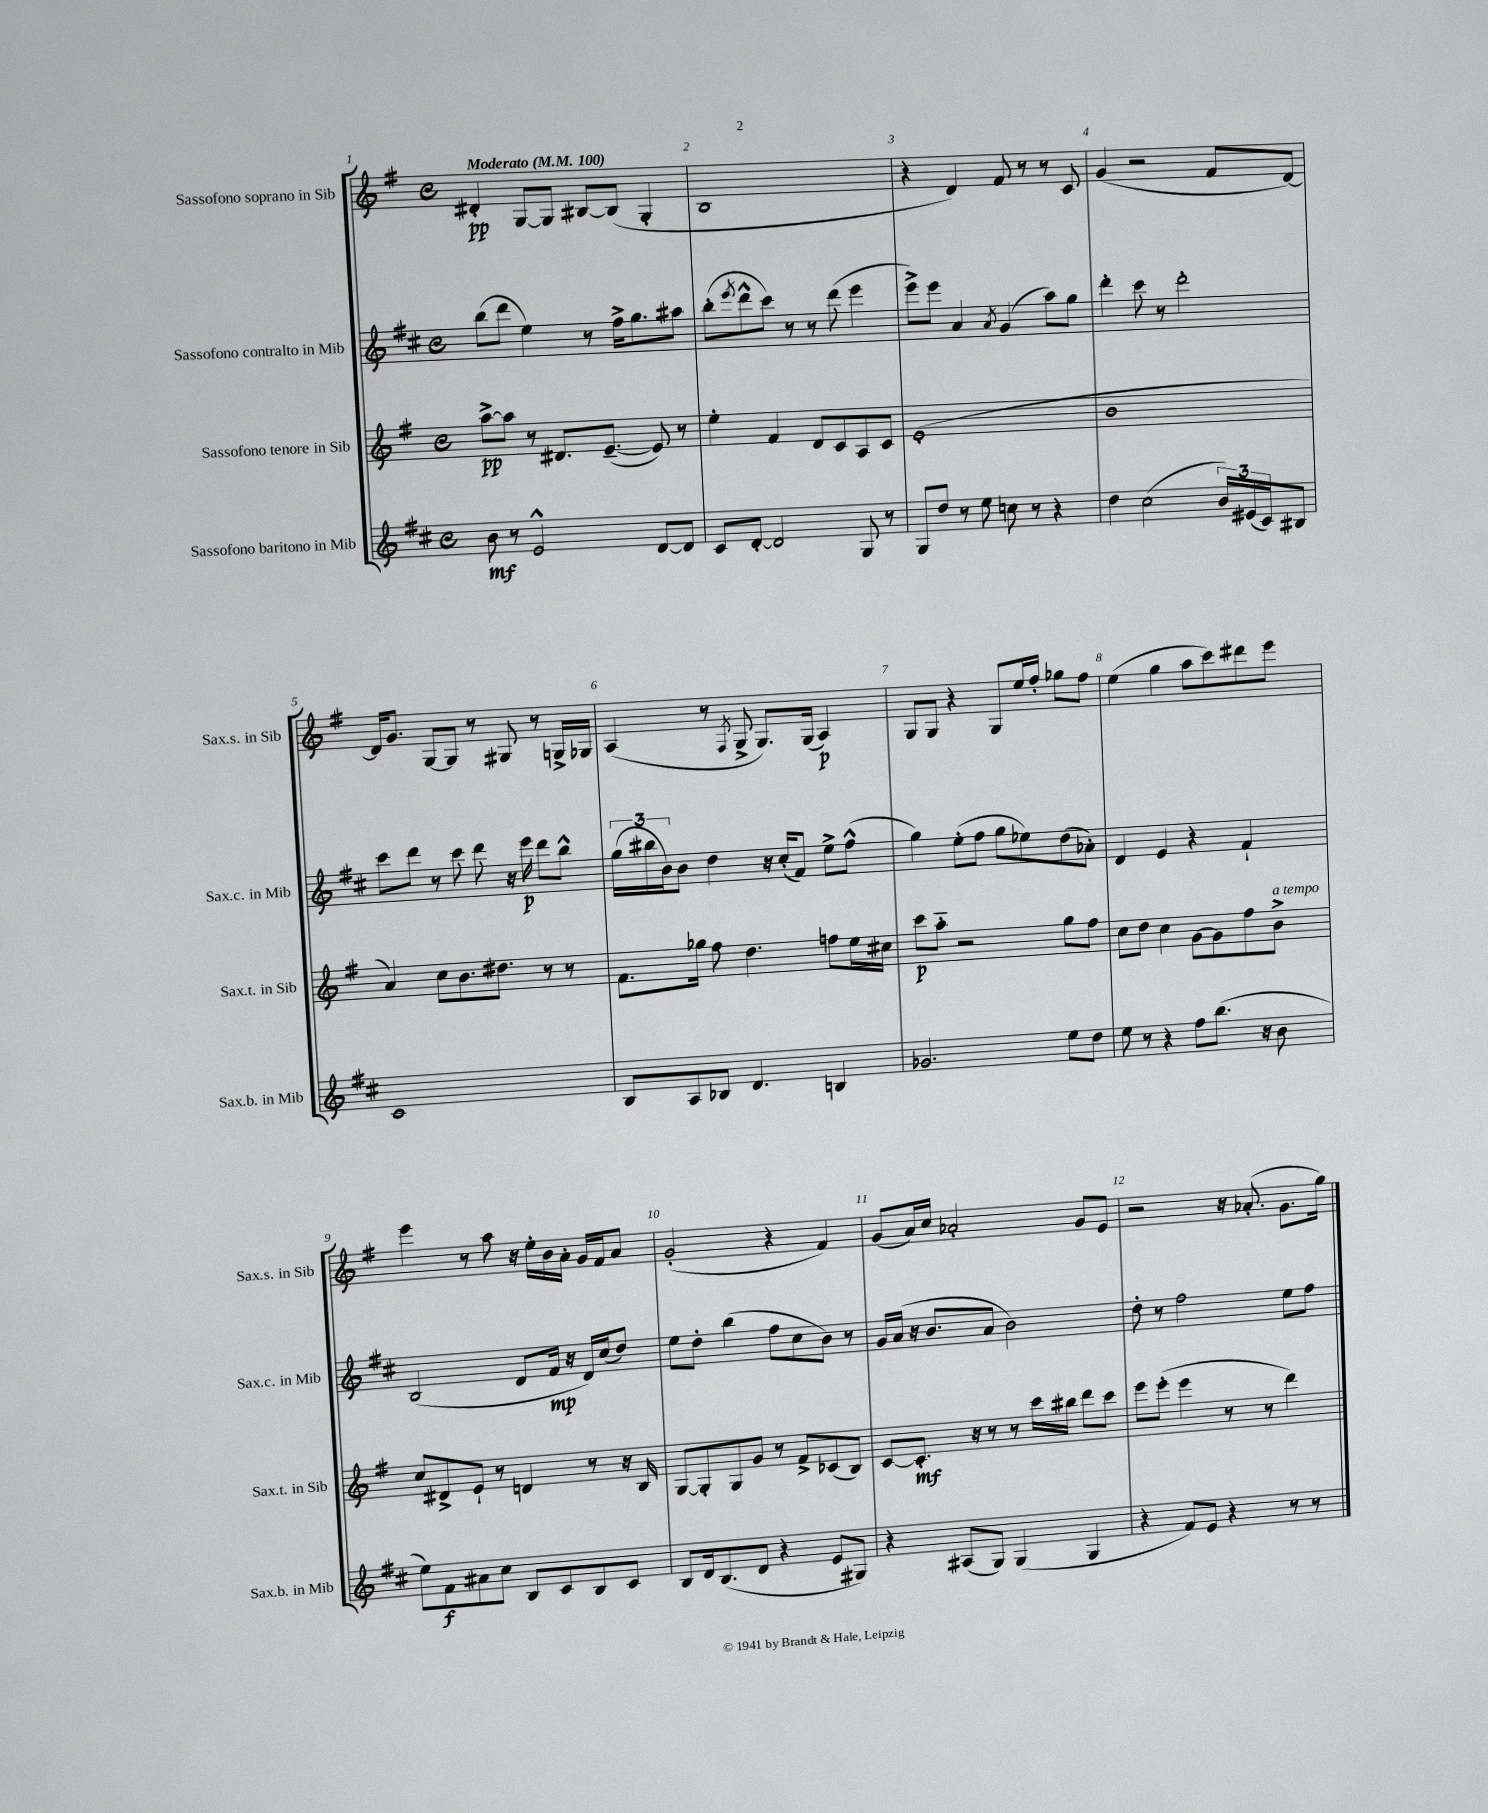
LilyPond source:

<<
\new StaffGroup <<
\new Staff = "s0" \with { instrumentName = "Sassofono soprano in Sib" shortInstrumentName = "Sax.s. in Sib" } {
    \clef treble \key g \major \defaultTimeSignature \time 4/4 \tempo "Moderato" 4 = 100
    dis'4-.\pp g8~ g8 bis8~ bis8( g4-. |
    b1 |
    r4 d'4) fis'8 r8 r8 c'8 |
    g'4( r2 fis'8 d'8~) |
    d'16 g'8. g8~ g8 r8 gis8 r8 g16-> ges16 |
    a4( r8 \acciaccatura { fis8 } g8-> g8.) g16( a4\p) |
    g8 g8 r4 g8 e''16 fis''16-. ges''8 fis''8 |
    e''4( g''4 a''8 c'''8) dis'''8 e'''8 |
    e'''4 r8 a''8 r16 e''16-. b'16 a'16-. g'16 fis'16 a'8 |
    g'2-.( r4 fis'4) |
    g'8( a'16) c''16 aes'2-. g'8 e'8 |
    r2 r16 aes'8.-.( g'8. g''16) \bar "|." |
}
\new Staff = "s1" \with { instrumentName = "Sassofono contralto in Mib" shortInstrumentName = "Sax.c. in Mib" } {
    \clef treble \key d \major \defaultTimeSignature \time 4/4
    b''8( d'''8 e''4) r8 fis''16-> g''8. ais''8 |
    b''8-.( \acciaccatura { e'''8 } d'''8-^ cis'''8) r8 r8 d'''8( e'''4 |
    e'''8->) e'''8 a'4 \acciaccatura { a'8 } g'4( a''8) g''8 |
    d'''4-. cis'''8 r8 d'''2-. |
    cis'''8 d'''8 r8 cis'''8 d'''8 r16 e'''16\p d'''8 b''8-^ |
    \tuplet 3/2 { g''16( bis''16 b'16) } b'8 d''4 r16 cis''16-.( fis'8) e''8-> fis''8-^( |
    g''4) e''8-.( fis''8 g''8 ees''8) d''8( aes'8-.) |
    d'4 e'4 r4 fis'4-! |
    b2( d'8 fis'16\mp r16 d'16) cis''16( d''8) |
    e''8 d''8-. b''4( fis''8 cis''8 b'8) r8 |
    g'16 a'16( r16 b'8. a'8 b'2) |
    d''8-. r8 fis''2 e''8 fis''8 \bar "|." |
}
\new Staff = "s2" \with { instrumentName = "Sassofono tenore in Sib" shortInstrumentName = "Sax.t. in Sib" } {
    \clef treble \key g \major \defaultTimeSignature \time 4/4
    a''8~->\pp a''8 r8 dis'8. e'8.~--( e'8) r8 |
    e''4-. fis'4 d'8 c'8 a8 c'8 |
    e'1-.( |
    b'1 |
    a'4) c''8 b'8. dis''8. r8 r8 |
    fis'8. ges''16 fis''8 d''4. f''8 e''16 cis''16 |
    c'''8\p a''8-_ r2 g''8 fis''8 |
    c''8 d''8 c''4 g'8~ g'8 fis''8 b'8->^\markup { \italic "a tempo" } |
    c''8 dis'8-> e'8-! r8 d'4 r8 r16 b16 |
    g8~ g8-. g8 g'8 r8 fis'8-> ces'8( b8) |
    c'8~ c'8.-.\mf r16 r8 r8 c'''16 bis''16 d'''8 c'''8 |
    e'''8 e'''8-.( e'''4 r8 r8 d'''4) \bar "|." |
}
\new Staff = "s3" \with { instrumentName = "Sassofono baritono in Mib" shortInstrumentName = "Sax.b. in Mib" } {
    \clef treble \key d \major \defaultTimeSignature \time 4/4
    b'8\mf r8 e'2-^ d'8~ d'8 |
    cis'8 d'8~-. d'2 g8 r8 |
    g8 d''8 r8 e''8 c''8 r8 r4 |
    d''4 cis''2( \tuplet 3/2 { b'16) eis'16( cis'16) } bis8 |
    cis'1 |
    b8 a8 bes8 d'4. b4 |
    ges'2. e''8 d''8 |
    e''8 r8 r4 fis''8 b''8.( r16 b'8 |
    e''8) fis'8\f ais'8 cis''8 b8 cis'8 b8 cis'8 |
    b8 d'16 b8.( d'8 r4 e'8 gis8) |
    r4 ais8( g8) g4( g4 |
    r4 fis'8) e'8 r4 r8 r8 \bar "|." |
}
>>
>>
\layout { \context { \Score \override BarNumber.break-visibility = ##(#f #t #t) barNumberVisibility = #all-bar-numbers-visible } }
